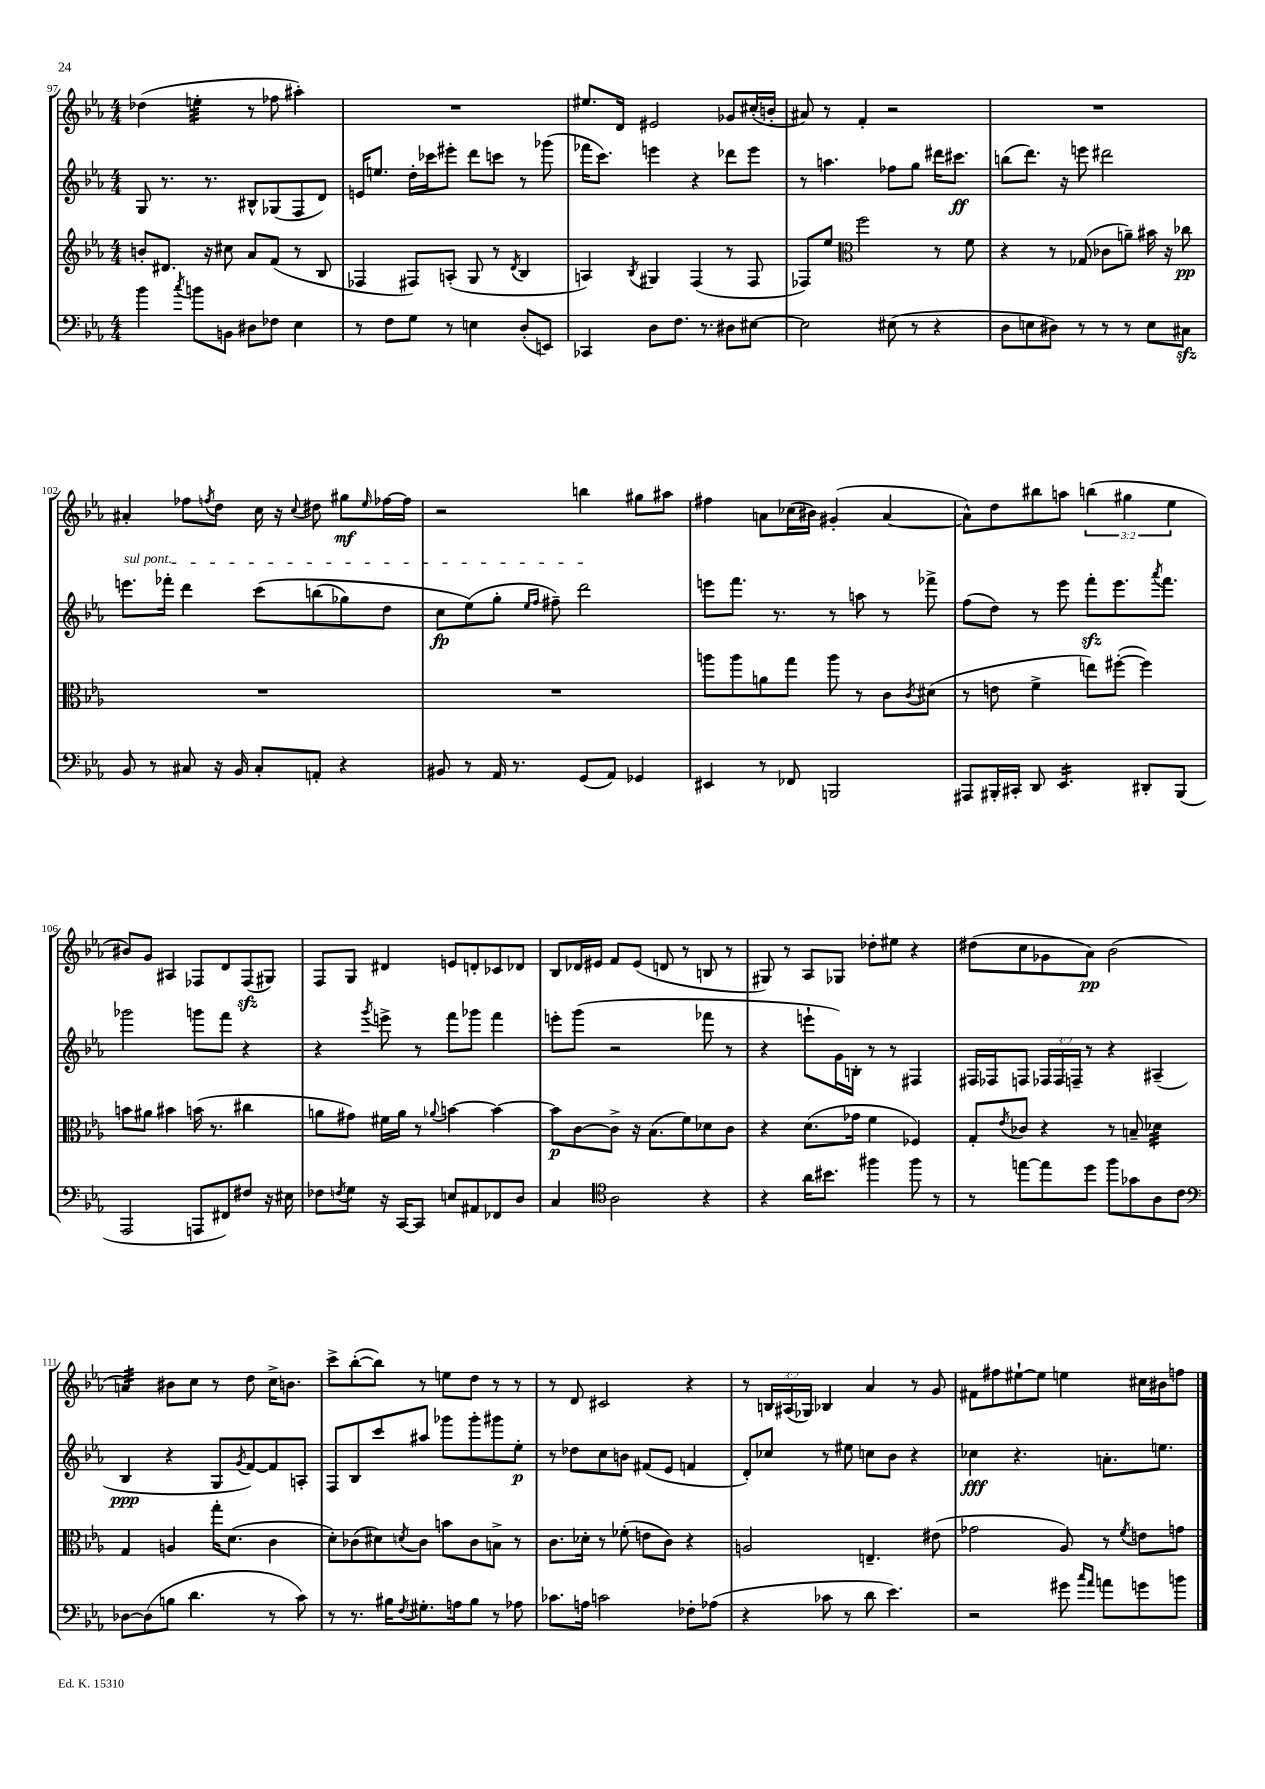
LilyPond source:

<<
\new StaffGroup <<
\new Staff = "s0" {
    \clef treble \key ees \major \numericTimeSignature \time 4/4 \override Staff.TupletNumber.text = #tuplet-number::calc-fraction-text
    des''4( e''4:32-. r8 fes''8 ais''4-.) |
    R1 |
    eis''8. d'16 eis'2 ges'8 cis''16-.( b'16-. |
    ais'8) r8 f'4-. r2 |
    R1 |
    ais'4-. fes''8 \acciaccatura { f''8 } d''8 c''16 r16 \appoggiatura { c''8 } dis''8 gis''8\mf \grace { ees''16 } fes''16~ fes''16 |
    r2 b''4 gis''8 ais''8 |
    fis''4 a'8 ces''16( bis'16) gis'4-.( a'4~ |
    a'8-^) d''8 bis''8 a''8 \tuplet 3/2 { b''4( gis''4 ees''4 } |
    bis'8) g'8 ais4 fes8 d'8 fes8\sfz( gis8) |
    f8 g8 dis'4 e'8 d'8-. ces'8 des'8 |
    bes8 des'16 eis'16 f'8 eis'8( d'8 r8 b8 r8 |
    gis8) r8 aes8 ges8 des''8-. eis''8 r4 |
    dis''8( c''8 ges'8 aes'8\pp) bes'2( |
    a'4:32) bis'8 c''8 r8 d''8 c''16-> b'8. |
    c'''8-> bes''8~-.( bes''8) r8 e''8 d''8 r8 r8 |
    r8 d'8 cis'2 r4 |
    r8 \tuplet 3/2 { b16 ais16( ges16) } bes4 aes'4 r8 g'8 |
    fis'8 fis''8 eis''8~-! eis''8 e''4 cis''16 bis'16 f''8 \bar "|." |
}
\new Staff = "s1" {
    \clef treble \key ees \major \numericTimeSignature \time 4/4 \override Staff.TupletNumber.text = #tuplet-number::calc-fraction-text
    g8 r8. r8. bis8-^ ges8( f8 d'8) |
    e'16 e''8. d''16-. ces'''16 eis'''8-. d'''8 c'''8 r8 ges'''8( |
    fes'''16 c'''8.) e'''4 r4 des'''8 e'''8 |
    r8 a''4. fes''8 g''8 dis'''16 cis'''8.\ff |
    b''8( d'''8.) r16 e'''8 dis'''2 |
    \once \override TextSpanner.bound-details.left.text = \markup { \italic "sul pont." } e'''8.\startTextSpan fes'''16-. d'''4 c'''8\( b''8( ges''8) d''8 |
    c''8\fp ees''8(\) g''8-. \grace { ees''16 f''16 } fis''8--) d'''2\stopTextSpan |
    e'''8 f'''8. r8. r8 a''8 r8 fes'''8-> |
    f''8( d''8) r8 ees'''8 f'''8-.\sfz ees'''8. \acciaccatura { aes'''8 } f'''8. |
    ges'''2 g'''8 f'''8 r4 |
    r4 \acciaccatura { g'''8 } e'''8-> r8 f'''8 ges'''8 f'''4 |
    e'''8-. g'''8( r2 fes'''8 r8 |
    r4 e'''8-! g'16) b16-. r8 r8 fis4 |
    fis16 fes16 f8 \tuplet 3/2 { fes16 fes16 f16-- } r8 r4 ais4--( |
    bes4\ppp r4 g8 \acciaccatura { g'8 } f'8~) f'8 a8-. |
    f8 bes8 c'''8 ais''8 ges'''8 ges'''8-. gis'''8 ees''8-.\p |
    r8 des''8 c''8 b'8 fis'8( ees'8 f'4 |
    d'8-.) ces''8 r8 eis''8 c''8 bes'8 r4 |
    ces''4\fff r4. a'8.-. e''8. \bar "|." |
}
\new Staff = "s2" {
    \clef treble \key ees \major \numericTimeSignature \time 4/4
    b'8-. dis'8. r16 cis''8 aes'8 f'8( r8 bes8 |
    fes4 fis8) a8-.( g8 r8 \acciaccatura { d'8 } bes4 |
    a4) \acciaccatura { bes8 } gis4 f4( r8 f8 |
    fes8) ees''8 \clef alto f''2 r8 f'8 |
    r4 r8 ges8( ces'8 a'8--) bis'16 r16 ces''8\pp |
    R1 |
    R1 |
    a''8 a''8 a'8 g''8 a''8 r8 c'8 \acciaccatura { c'8 } dis'8( |
    r8 e'8 f'4-> e''8) fis''8~-.( fis''4) |
    b'8 ais'8 bis'4 b'16( r8. cis''4 |
    a'8 gis'8) fis'16 a'16 r8 \appoggiatura { aes'8 } b'4~ b'4~ |
    b'8\p c'8~ c'8-> r16 bes8.( f'8) des'8 c'8 |
    r4 d'8.( ges'16 f'4 fes4) |
    g8-. \acciaccatura { ees'8 } ces'8 r4 r8 b8-- des'4:32 |
    g4 a4 g''16-. d'8.( c'4 |
    d'8-.) ces'8( dis'8) \acciaccatura { d'8 } ces'8 b'8 ces'8 b8-> r8 |
    c'8. des'16-. r8 fes'8-.( e'8 c'8) r4 |
    a2 e4.-- eis'8( |
    ges'2 aes8) r8 \acciaccatura { f'8 } e'8 g'8 \bar "|." |
}
\new Staff = "s3" {
    \clef bass \key ees \major \numericTimeSignature \time 4/4
    bes'4 \acciaccatura { c''8 } b'8 b,8 dis8 fes8 ees4 |
    r8 f8 g8 r8 e4 d8-.( e,8) |
    ces,4 d8 f8. r8. dis8 eis8~ |
    eis2 eis8( r8 r4 |
    d8 e8 dis8) r8 r8 r8 e8 cis8\sfz |
    bes,8 r8 cis8 r16 bes,16 cis8-. a,8-. r4 |
    bis,8 r8 aes,16 r8. g,8( aes,8) ges,4 |
    eis,4 r8 fes,8 b,,2 |
    ais,,8 bis,,16-. cis,16-. d,8 ees,4.:16 dis,8-. bis,,8( |
    aes,,2 a,,8 fis,8) fis8 r16 eis16 |
    fes8 \acciaccatura { f8 } g8 r16 c,16~ c,8 e8 ais,8 fes,8 d8 |
    c4 \clef tenor aes2 r4 |
    r4 aes'16 bis'8. fis''4 fis''8 r8 |
    r8 e''8~ e''8 d''8 f''8 ges'8 aes8 c'8 |
    \clef bass des8~ des8( b8 d'4. r8 c'8) |
    r8 r8. bis16 \acciaccatura { f8 } gis8.-. a16 bis8 r8 aes8 |
    ces'8. a16 c'2 fes8-. aes8( |
    r4 ces'8 r8 d'8 ees'4.) |
    r2 gis'8 \grace { c''16 aes'16 } a'8 g'8 b'8 \bar "|." |
}
>>
>>
\layout { \context { \Score currentBarNumber = #97 } }
